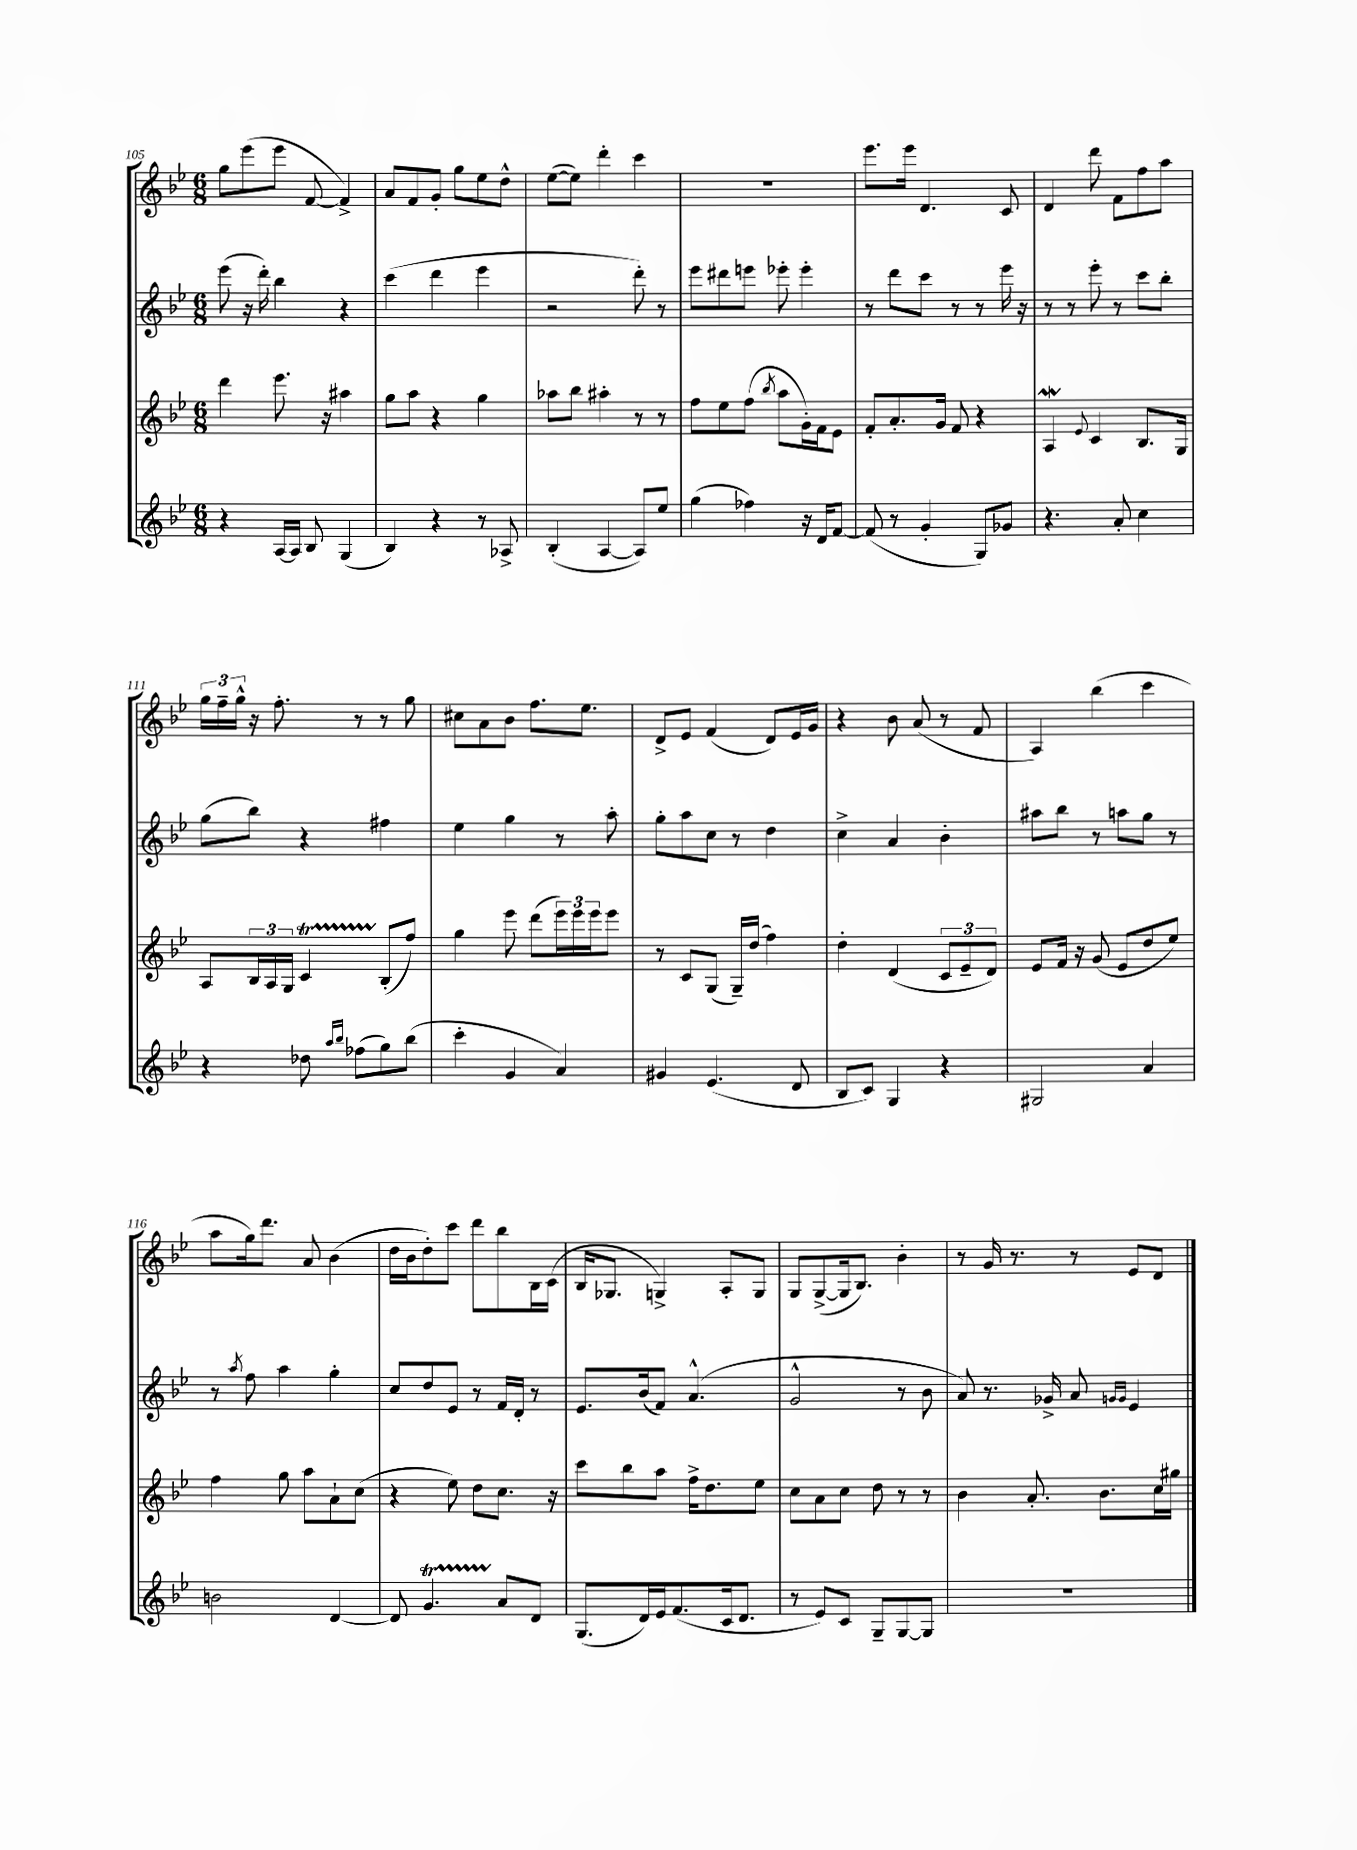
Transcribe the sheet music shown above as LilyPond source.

<<
\new StaffGroup <<
\new Staff = "s0" {
    \clef treble \key bes \major \numericTimeSignature \time 6/8
    g''8 ees'''8( ees'''8 f'8~ f'4->) |
    a'8 f'8 g'8-. g''8 ees''8 d''8-^ |
    ees''8~( ees''8) d'''4-. c'''4 |
    R2. |
    ees'''8. ees'''16 d'4. c'8 |
    d'4 d'''8 f'8 f''8 a''8 |
    \tuplet 3/2 { g''16 f''16-- g''16-^ } r16 f''8.-. r8 r8 g''8 |
    cis''8 a'8 bes'8 f''8. ees''8. |
    d'8-> ees'8 f'4( d'8) ees'16 g'16 |
    r4 bes'8 a'8( r8 f'8 |
    a4) bes''4( c'''4 |
    a''8 g''16) d'''8. a'8 bes'4( |
    d''16 bes'16 d''8-.) c'''8 d'''8 bes''8 bes16 c'16( |
    bes16 ges8. g4->) a8-. g8 |
    g8 g8~->( g16 bes8.) bes'4-. |
    r8 g'16 r8. r8 ees'8 d'8 \bar "|." |
}
\new Staff = "s1" {
    \clef treble \key bes \major \numericTimeSignature \time 6/8
    ees'''8( r16 d'''16-.) bes''4 r4 |
    c'''4( d'''4 ees'''4 |
    r2 d'''8-.) r8 |
    ees'''8 dis'''8 e'''8 ees'''8-. ees'''4-. |
    r8 d'''8 c'''8 r8 r8 ees'''16 r16 |
    r8 r8 ees'''8-. r8 c'''8 bes''8-. |
    g''8( bes''8) r4 fis''4 |
    ees''4 g''4 r8 a''8-. |
    g''8-. a''8 c''8 r8 d''4 |
    c''4-> a'4 bes'4-. |
    ais''8 bes''8 r8 a''8 g''8 r8 |
    r8 \acciaccatura { a''8 } f''8 a''4 g''4-. |
    c''8 d''8 ees'8 r8 f'16 d'16-. r8 |
    ees'8. bes'16( f'8) a'4.-^( |
    g'2-^ r8 bes'8 |
    a'8) r8. ges'16-> a'8 \grace { g'16 g'16 } ees'4 \bar "|." |
}
\new Staff = "s2" {
    \clef treble \key bes \major \numericTimeSignature \time 6/8
    d'''4 ees'''8. r16 ais''4 |
    g''8 a''8 r4 g''4 |
    aes''8 bes''8 ais''4-. r8 r8 |
    f''8 ees''8 f''8( \acciaccatura { bes''8 } a''8 g'16-.) f'16 ees'8 |
    f'8-. a'8.-. g'16 f'8 r4 |
    a4\mordent \appoggiatura { ees'8 } c'4 bes8. g16 |
    a8 \tuplet 3/2 { bes16 a16 g16 } c'4\startTrillSpan bes8-.\stopTrillSpan( f''8) |
    g''4 ees'''8 d'''8( \tuplet 3/2 { ees'''16) ees'''16 ees'''16 } ees'''8 |
    r8 c'8 g8( g16--) d''16( f''4) |
    d''4-. d'4( \tuplet 3/2 { c'8 ees'8-- d'8) } |
    ees'8 f'16 r16 g'8( ees'8 d''8 ees''8) |
    f''4 g''8 a''8 a'8-! c''8( |
    r4 ees''8) d''8 c''8. r16 |
    c'''8 bes''8 a''8 f''16-> d''8. ees''8 |
    c''8 a'8 c''8 d''8 r8 r8 |
    bes'4 a'8.-. bes'8. c''16 gis''16 \bar "|." |
}
\new Staff = "s3" {
    \clef treble \key bes \major \numericTimeSignature \time 6/8
    r4 a16~ a16 bes8 g4( |
    bes4) r4 r8 aes8-> |
    bes4-.( a4~ a8) ees''8 |
    g''4( fes''4) r16 d'16 f'8~ |
    f'8( r8 g'4-. g8) ges'8 |
    r4. a'8-. c''4 |
    r4 des''8 \grace { a''16 bes''16 } fes''8( g''8) bes''8( |
    c'''4-. g'4 a'4) |
    gis'4 ees'4.( d'8 |
    bes8 c'8) g4 r4 |
    gis2 a'4 |
    b'2 d'4~ |
    d'8 g'4.\startTrillSpan a'8\stopTrillSpan d'8 |
    g8.( d'16) ees'16 f'8.( c'16 d'8. |
    r8 ees'8) c'8 g8-- g8~ g8 |
    R2. \bar "|." |
}
>>
>>
\layout { \context { \Score currentBarNumber = #105 } }
